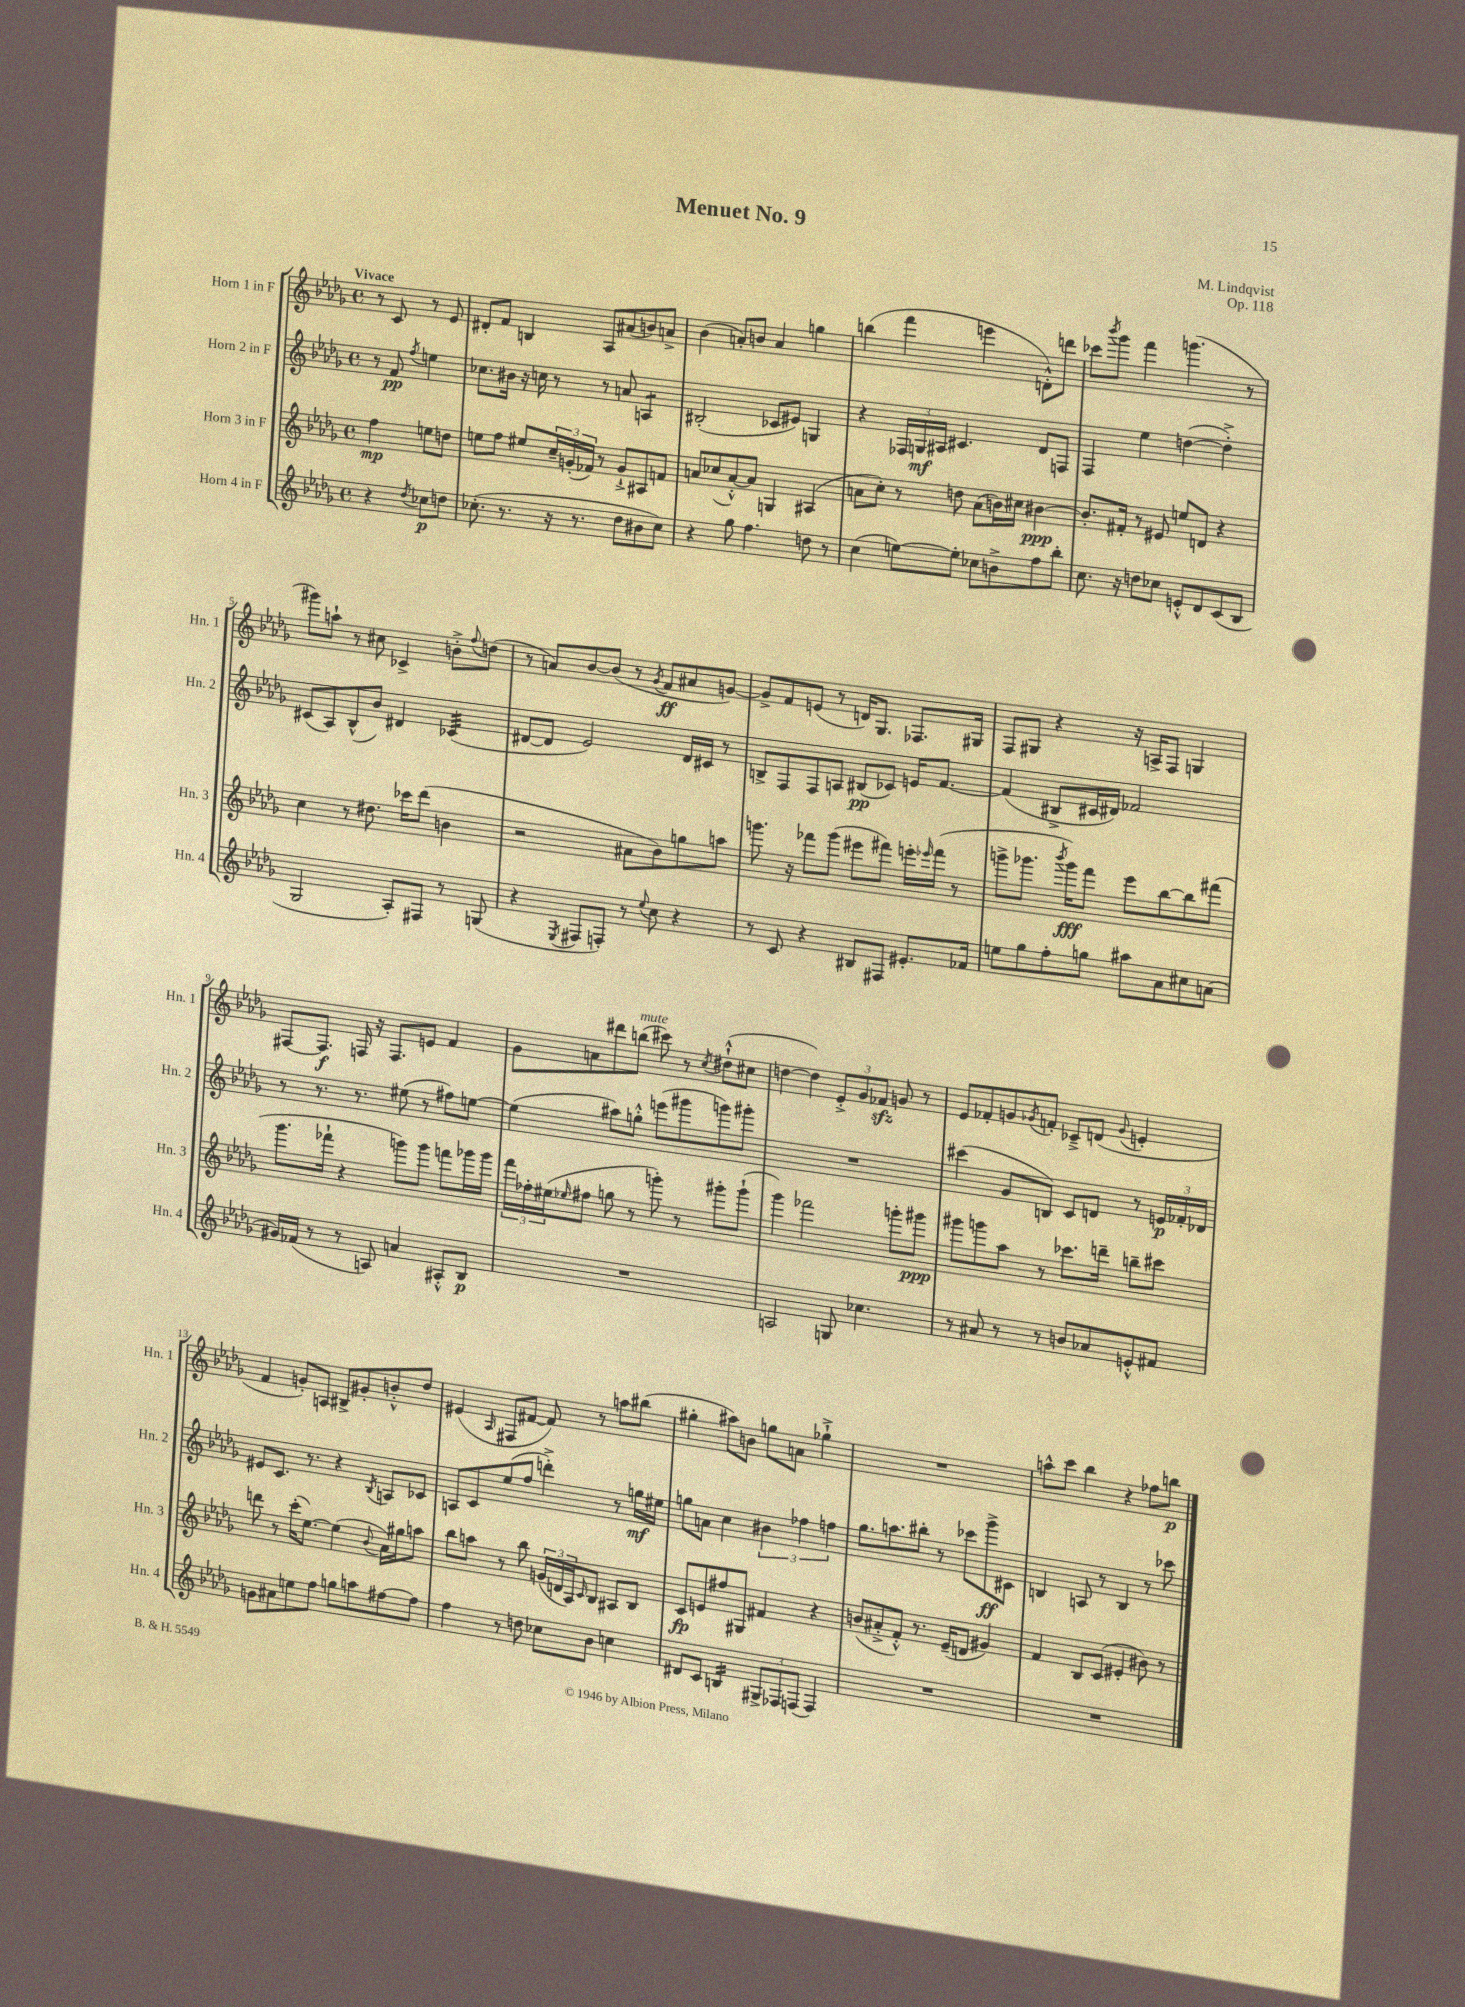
\header { title = "Menuet No. 9" composer = "M. Lindqvist" opus = "Op. 118" }
<<
\new StaffGroup <<
\new Staff = "s0" \with { instrumentName = "Horn 1 in F" shortInstrumentName = "Hn. 1" } {
    \clef treble \key des \major \defaultTimeSignature \time 4/4 \partial 2 \tempo "Vivace"
    r8 c'8 r8 ees'8 |
    dis'8-. f'8 b4 aes8 ais'8( b'8) a'8-> |
    bes'4( a'8-.) b'8 a'4 g''4 |
    b''4( f'''4 e'''4 d'8-.-^) d'''8 |
    ces'''8 \acciaccatura { bes'''8 } ges'''8 f'''4 g'''4.( r8 |
    gis'''8) a''8-! r8 cis''8 ces'4-> b'8-.-> \appoggiatura { f''8 } d''8( |
    r8 a'8) bes'8~ bes'8( r8 \acciaccatura { ges'8 } f'8\ff ais'8 g'8~) |
    g'8-> f'8 e'8( r8 d'16) ges8. fes8. gis16 |
    f8 gis8 r4 r16 a16-> f8 g4 |
    fis8~ fis8.\f f16 r16 f8. e'8 f'4 |
    ges'8 a'8 dis'''8 b''8^\markup { \italic "mute" }( cis'''8) r8 \acciaccatura { c''8 } dis''8-!-^( cis''8 |
    d''4~ d''4) \tuplet 3/2 { ees'8-.-> ges'8 fes'8\sfz } g'8 r8 |
    ees'8 fes'8-. g'8 \acciaccatura { ges'8 } f'8-. ces'8---> d'8( \appoggiatura { ges'8 } e'4-. |
    f'4 g'8-.) a8 bis8-> gis'8-. b'8-.-^ des''8 |
    eis'4( \grace { aes16 } fis8 fis'8~ fis'8) r8 a''8 bis''8( |
    gis''4-. ais''8) b'8 g''8 a'8 ges''4-!-> |
    R1 |
    a''8-^ c'''8 bes''4 r4 fes''8 b''8\p \bar "|." |
}
\new Staff = "s1" \with { instrumentName = "Horn 2 in F" shortInstrumentName = "Hn. 2" } {
    \clef treble \key des \major \defaultTimeSignature \time 4/4 \partial 2
    r8 f'8\pp \acciaccatura { f''8 } e''4 |
    ces''8. bis'16 r16 c''16 r8 r8 a'8 a4:8 |
    bis2-.( ces'8 eis'8) g4 |
    r4 \tuplet 3/2 { fes16 g16\mf ais16 } cis'4. des'8 f8 |
    f4 ees''4 d''4~( d''4-.->) |
    cis'8( aes8) bes8-^( bes'8) dis'4 ces'4:32( |
    dis'8~ dis'8 ees'2) dis'16 cis'16 r8 |
    b8-> f8 f8 a8 bis8\pp( ces'8) e'16 f'8.~ |
    f'4( bis8-> cis'16 dis'16) fes'2 |
    r8 r8. r8. eis''8( r8 fis''8) e''8~ |
    e''4( ais''8) g''8-.-^ e'''8( gis'''8 g'''8) gis'''8-. |
    R1 |
    cis'''4( ges'8 b8) c'8 d'8 r8 \tuplet 3/2 { e'16\p fes'16-. des'16 } |
    eis'8 c'8. r8. r4 \acciaccatura { bes8 } a8 ces'8 |
    a8 c'8 ees''8( f''8 d'''4-.->) r8 g''16\mf eis''16 |
    g''8 a'8 c''4 \tuplet 3/2 { bis'4 fes''4 f''4 } |
    ges''8. a''8. bis''8-. r8 ces'''8 ges'''8->\ff cis'8 |
    b4 a8 r8 b4 r8 ces'''8 \bar "|." |
}
\new Staff = "s2" \with { instrumentName = "Horn 3 in F" shortInstrumentName = "Hn. 3" } {
    \clef treble \key des \major \defaultTimeSignature \time 4/4 \partial 2
    f''4\mp e''8 d''8 |
    e''8 f''8 eis''8 \tuplet 3/2 { c''16-- g'16-.( fes'16) } r8 g'8-!-> ais8 f'8 |
    a'8 ces''8( a'8~-.-^) a'8 g4 ais4( |
    a'8 c''8-.) r8 d''8 a'8( b'16) cis''16 bis'4~\ppp |
    bis'8.-. fis'16-. r8 eis'8 e''8 d'8 r4 |
    c''4 r8 dis''8. ces'''16 des'''8( b'4 |
    r2 ais'8 bes'8) g''8 a''8 |
    g'''8. r16 fes'''8 g'''8( eis'''8 fis'''8) e'''16-. \grace { ees'''16 } fis'''16( r8 |
    g'''8-> ges'''8. \acciaccatura { bes'''8 } ges'''16\fff) f'''8 ees'''8 bes''8~ bes''8 fis'''8( |
    ges'''8. fes'''16-! r4 g'''8) g'''8 f'''8 ges'''16 ges'''16 |
    \tuplet 3/2 { f'''16 fes''16-. eis''16( } \grace { ees''16 } fis''8 g''8 r8 g'''8-.) r8 gis'''8-. gis'''8-!( |
    ges'''4) fes'''2 g'''8-. gis'''8\ppp |
    gis'''8 g'''8 aes''8 r8 ces'''8. d'''16-- b''8-- cis'''8 |
    d'''8 r8 c'''16-.( ees''8.~) ees''4( \appoggiatura { bes'8 } aes'16) gis''16 a''8 |
    bes''8 a''8 r8 bes''8 \tuplet 3/2 { g'16( d'16 aes16) } \grace { c'16 } bes8 ais8 bes8 |
    c'8\fp e'8 fis''8 gis8 fis'4 r4 |
    b'8( ais'8-.-> f'8-.-^) r8. ees'16--( d'8 gis'4) |
    f'4 bes8 c'8( eis'4-. bis'8) r8 \bar "|." |
}
\new Staff = "s3" \with { instrumentName = "Horn 4 in F" shortInstrumentName = "Hn. 4" } {
    \clef treble \key des \major \defaultTimeSignature \time 4/4 \partial 2
    r4 \acciaccatura { des''8 } ces''8\p d''8 |
    ces''8.-.( r8. r16 r8. des''8 bis'8 ces''8) |
    r4 ges''8 f''4. d''8 r8 |
    c''4( e''8~) e''8-. ces''8 b'8-> f''8 bes''8-. |
    c''8. r16 d''8 ces''8 e'8-.-^ des'8 c'8( bes8 |
    ges2 aes8-.) fis8 r8 g8( |
    r4 \acciaccatura { ees8 } fis8 f8-.) r8 \appoggiatura { ees''8 } c''8 r4 |
    r8 c'8 r4 bis8 fis8 eis'8.-. fes'16 |
    e''8 ges''8 f''8-. g''8 ais''8 aes'8 cis''8 a'8( |
    gis'16) fes'16( r8 r8 a8) a'4 ais8-.-^ bes8\p |
    R1 |
    a2 g8 ces''4. |
    r8 ais'8 r8 r8 b'8 aes'8 e'8-.-^ fis'8 |
    g'8 ais'8 e''8 f''8 g''8 a''8 fis''8~ fis''8 |
    f''4 r8 d''8 ces''8 bes'8 c''4 |
    dis'8 c'8 b4:16 \tuplet 3/2 { gis8-> fes8 f8( } f4) |
    R1 |
    R1 \bar "|." |
}
>>
>>
